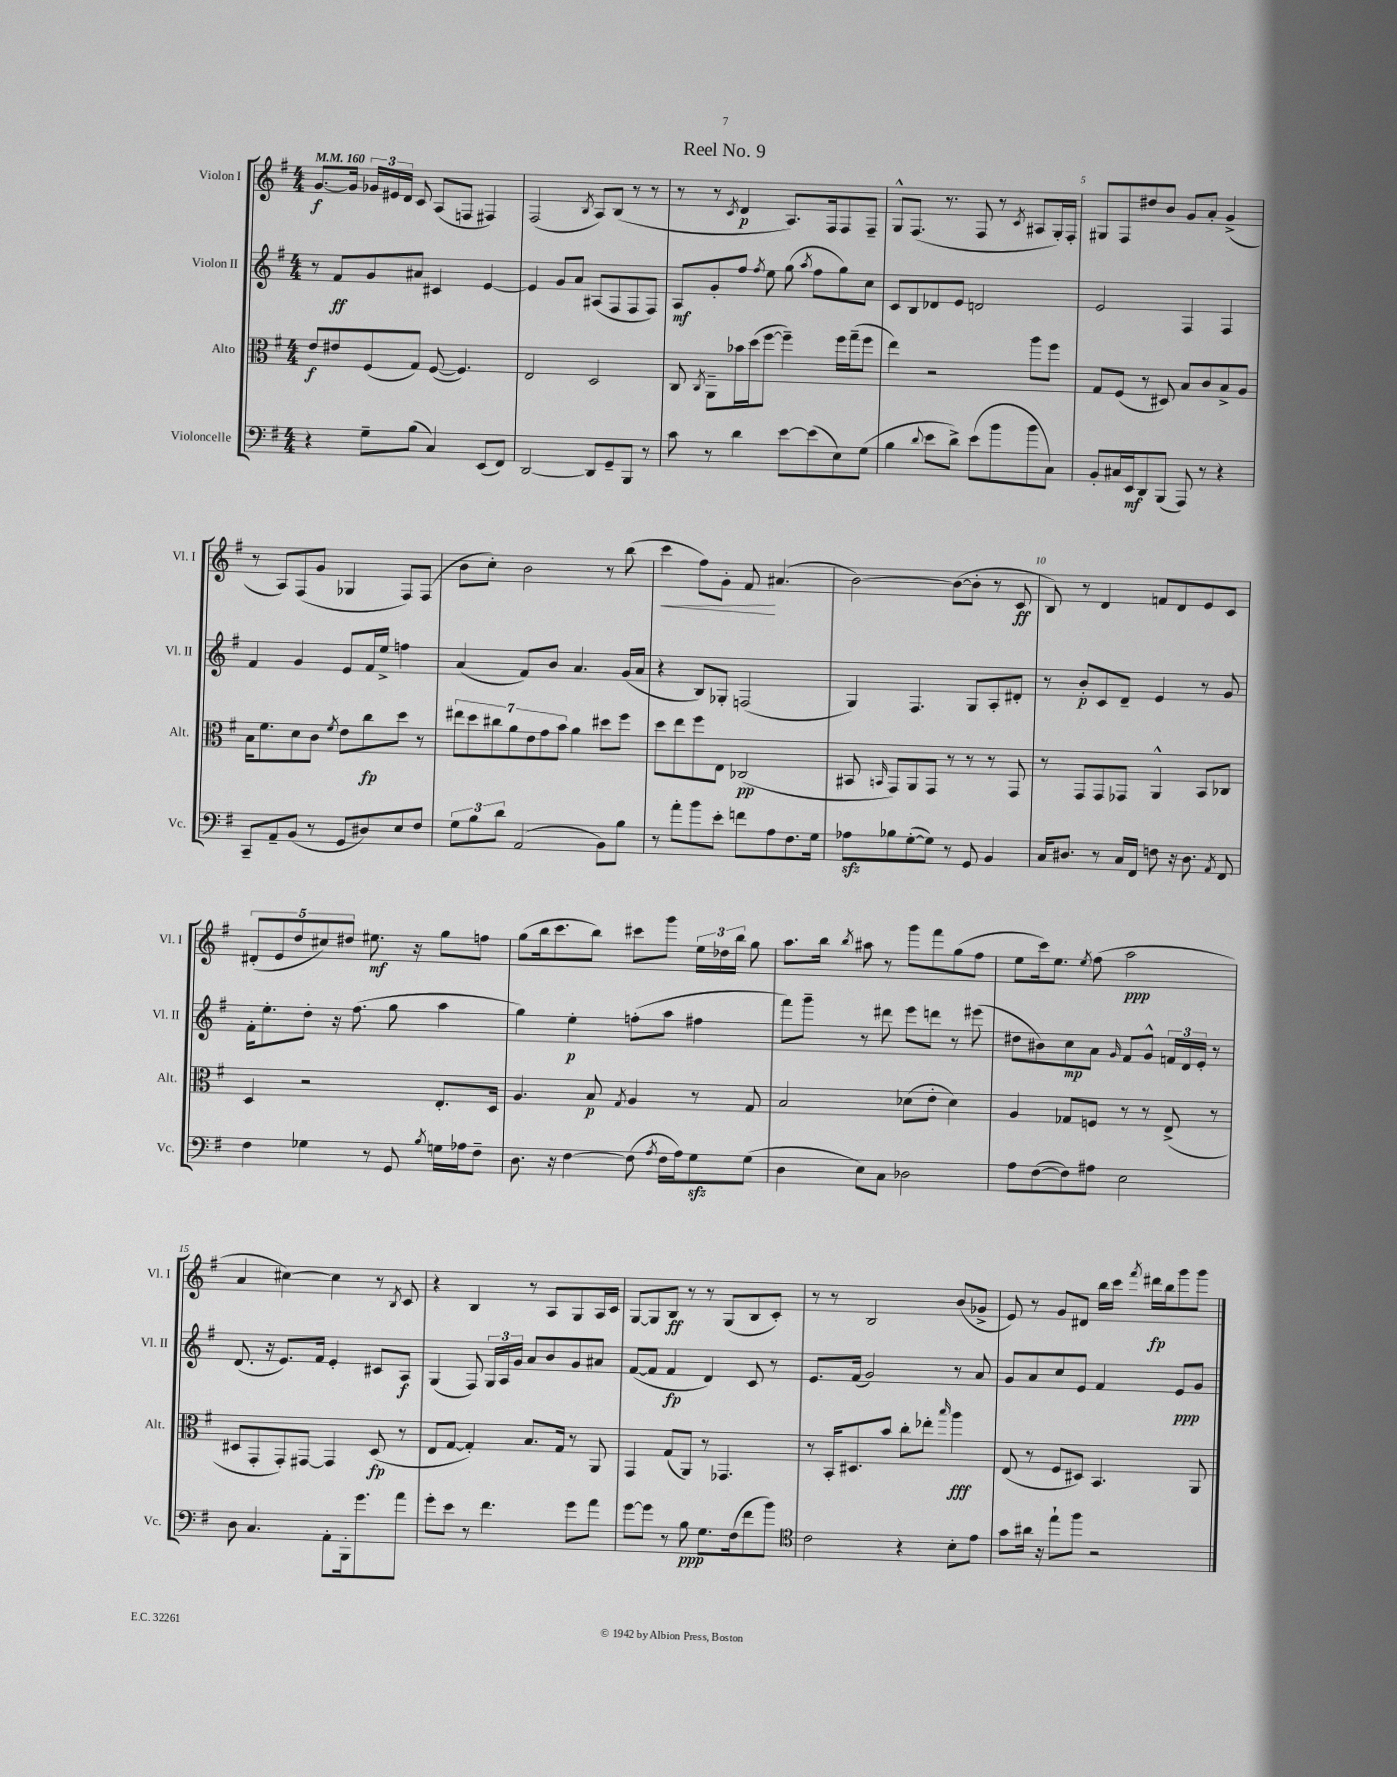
\header { title = "Reel No. 9" }
<<
\new StaffGroup <<
\new Staff = "s0" \with { instrumentName = "Violon I" shortInstrumentName = "Vl. I" } {
    \clef treble \key g \major \numericTimeSignature \time 4/4 \tempo 4 = 160
    \autoBeamOff g'8.[~\f g'16] \tuplet 3/2 { ges'16[ eis'16 d'16] } c'8 a8[( f8] fis4) |
    fis2( \acciaccatura { b8 } a8[) b8]( r8 r8 |
    r8 r8 \acciaccatura { c'8 } d'4\p a8.[) fis16 fis8 fis8]-- |
    g8[-^ fis8.]( r8. fis8 r8 \acciaccatura { c'8 } ais8[ g16-.) fis16]-. |
    gis8[ fis8 dis''8 b'8] g'8[ a'8]-. g'4->( |
    r8 a8[) fis8( g'8] ges4 fis8[) fis8]( |
    b'8[ c''8]-.) b'2 r8 b''8( |
    c'''4\< fis''8[) g'8]-. fis'8\! ais'4.( |
    b'2~) b'8[~( b'8]-. r8 c'8\ff |
    b8) r8 d'4 f'8[ d'8 e'8 c'8] |
    \tuplet 5/4 { dis'8[-.( e'8 d''8 cis''8) dis''8] } eis''8.\mf r16 g''8[ f''8] |
    g''8[( b''16 c'''8. b''8]) cis'''8[ g'''8] \tuplet 3/2 { e''16[ des''16 b''16] } g''8 |
    a''8.[ b''16] \acciaccatura { b''8 } ais''8 r8 g'''8[ fis'''8 g''8( fis''8] |
    e''8[ c'''16) e''8.] \acciaccatura { e''8 } fis''8( a''2\ppp |
    a'4 cis''4~) cis''4 r8 \acciaccatura { b8 } c'8 |
    r4 b4 r8 a8[ g8 a16 c'16] |
    g8[~ g8 b8]\ff r8 r8 g8[( b8 c'8]-.) |
    r8 r8 b2 b'8[( ges'8]-> |
    e'8) r8 g'8[ dis'8] b''16[ c'''16] \acciaccatura { fis'''8 } dis'''16[\fp b''16 g'''8 g'''8] \bar "|." |
}
\new Staff = "s1" \with { instrumentName = "Violon II" shortInstrumentName = "Vl. II" } {
    \clef treble \key g \major \numericTimeSignature \time 4/4
    \autoBeamOff r8 fis'8[\ff g'8 ais'8] cis'4 e'4~ |
    e'4 g'8[ a'8] ais8[( fis8 fis8 fis8]) |
    a8[\mf g'8-. fis''8] \acciaccatura { fis''8 } e''8 g''8( \acciaccatura { a''8 } fis''8[ g''8) c''8] |
    c'8[ b8 des'8 e'8] d'2 |
    e'2 fis4 fis4 |
    fis'4 g'4 e'8[ fis'16 e''16]-> f''4 |
    a'4( fis'8[) b'8] a'4. g'16[( a'16] |
    r4 b8[) ges8]-. f2( |
    g4) fis4. g8[ a8-. dis'8]-. |
    r8 b'8[-.\p c'8 d'8]-- e'4 r8 g'8 |
    fis'16[-. e''8.-. d''8]-. r16 fis''8.( g''8 a''4 |
    g''4) e''4-.\p f''8[-.( a''8] fis''4 |
    fis'''8[) g'''8]-- r8 dis'''8 e'''8[ d'''8] r8 eis'''8( |
    dis''8[ bis'8) c''8\mp a'8] \grace { g'16 } fis'8[ g'8]-^ \tuplet 3/2 { f'16[ d'16 e'16]-. } r8 |
    d'8.( r16 e'8.[) fis'16] e'4-. cis'8[ a8]\f |
    g4( fis8) \tuplet 3/2 { g16[ a16 g'16] } a'8[ b'8 g'8 ais'8] |
    fis'8[~( fis'8] fis'4\fp d'4) c'8 r8 |
    e'8.[ fis'16]( g'2) r8 a'8 |
    g'8[ a'8 c''8 e'8] fis'4 e'8[\ppp g'8] \bar "|." |
}
\new Staff = "s2" \with { instrumentName = "Alto" shortInstrumentName = "Alt." } {
    \clef alto \key g \major \numericTimeSignature \time 4/4
    \autoBeamOff e'8[\f eis'8 fis8( g8]) fis8~( fis4.) |
    e2 d2 |
    c8 \acciaccatura { c8 } a,8[-- bes'16 d''16( fis''8]~ fis''4--) fis''16[ g''16--( fis''8] |
    e''4) r2 a''8[ fis''8] |
    g8[ fis8]( r8 dis8) b8[ c'8 b8-> a8] |
    b16[ fis'8. d'8 c'8] \acciaccatura { fis'8 } e'8[ c''8\fp d''8] r8 |
    \tuplet 7/4 { eis''8[ d''8 cis''8 a'8 e'8 g'8 b'8] } a'4 dis''8[ fis''8] |
    d''8[ e''8 fis''8 e8] ces2\pp( |
    bis,8 \grace { b,16 } g,8[) a,8 g,8] r8 r8 r8 g,8 |
    r8 g,8[ g,8 ges,8] a,4-^ b,8[ ces8] |
    d4 r2 e8.[-. d16] |
    a4. b8\p \acciaccatura { g8 } a4 r8 g8 |
    b2 des'8[( e'8]-. des'4) |
    a4 ges8[ f8] r8 r8 e8->( r8 |
    dis8[ g,8-. g,8-.) gis,8]~ gis,4 dis8\fp( r8 |
    e8[ g8]~ g4-.) b8.[ g16] r8 a,8 |
    g,4 g8[( a,8]) r8 ges,4. |
    r8 b,16[-. dis8. b'8] c''8[-. ees''8]-. \grace { b''16 } a''4\fff |
    e8( r8 fis8[ dis8]) b,4. a,8 \bar "|." |
}
\new Staff = "s3" \with { instrumentName = "Violoncelle" shortInstrumentName = "Vc." } {
    \clef bass \key g \major \numericTimeSignature \time 4/4
    \autoBeamOff r4 g8[-- b8]( c4) e,8[( fis,8]) |
    d,2~ d,8[ g,8-- b,,8] r8 |
    c'8 r8 d'4 e'8[~ e'8( e8) g8]( |
    b4 \appoggiatura { d'8 } e'8[ d'8]->) e'8[( b'8 b'8 c8]) |
    b,8[-. cis16 e,16\mf d,8 b,,8]( a,,8) r8 r4 |
    c,8[-- a,8-- b,8]( r8 g,8[ dis8) e8 fis8] |
    \tuplet 3/2 { g8[ b8 d'8] } a,2( b,8[) b8] |
    r8 a'8[-. b'8 e'8]-. f'8[ a8 fis8. g16] |
    aes8[\sfz bes8 g8~-.( g8]) r8 g,8 b,4 |
    c16[ dis8.] r8 c16[ fis,16] f8 r16 dis8. \acciaccatura { a,8 } fis,8 |
    fis4 ges4 r8 g,8 \acciaccatura { b8 } g16[ aes16 fis8]-- |
    d8. r16 fis4~ fis8( \acciaccatura { a8 } fis16[ a16) g8\sfz g8]( |
    d4 e8[) c8] des2 |
    a8[ fis8~( fis8) ais8] e2 |
    d8 c4. a,8[-. b,,16-. g'8. a'8] |
    g'8[-. e'8] r8 fis'4. g'8[ a'8] |
    g'8[~ g'8] r8 b8\ppp g8.[ fis16( fis'8 b'8]) |
    \clef tenor c'2 r4 b8[-. e'8] |
    g'8[ ais'16] r16 e''8[-! fis''8] r2 \bar "|." |
}
>>
>>
\layout { \context { \Score \override BarNumber.break-visibility = ##(#f #t #t) barNumberVisibility = #(every-nth-bar-number-visible 5) } }
